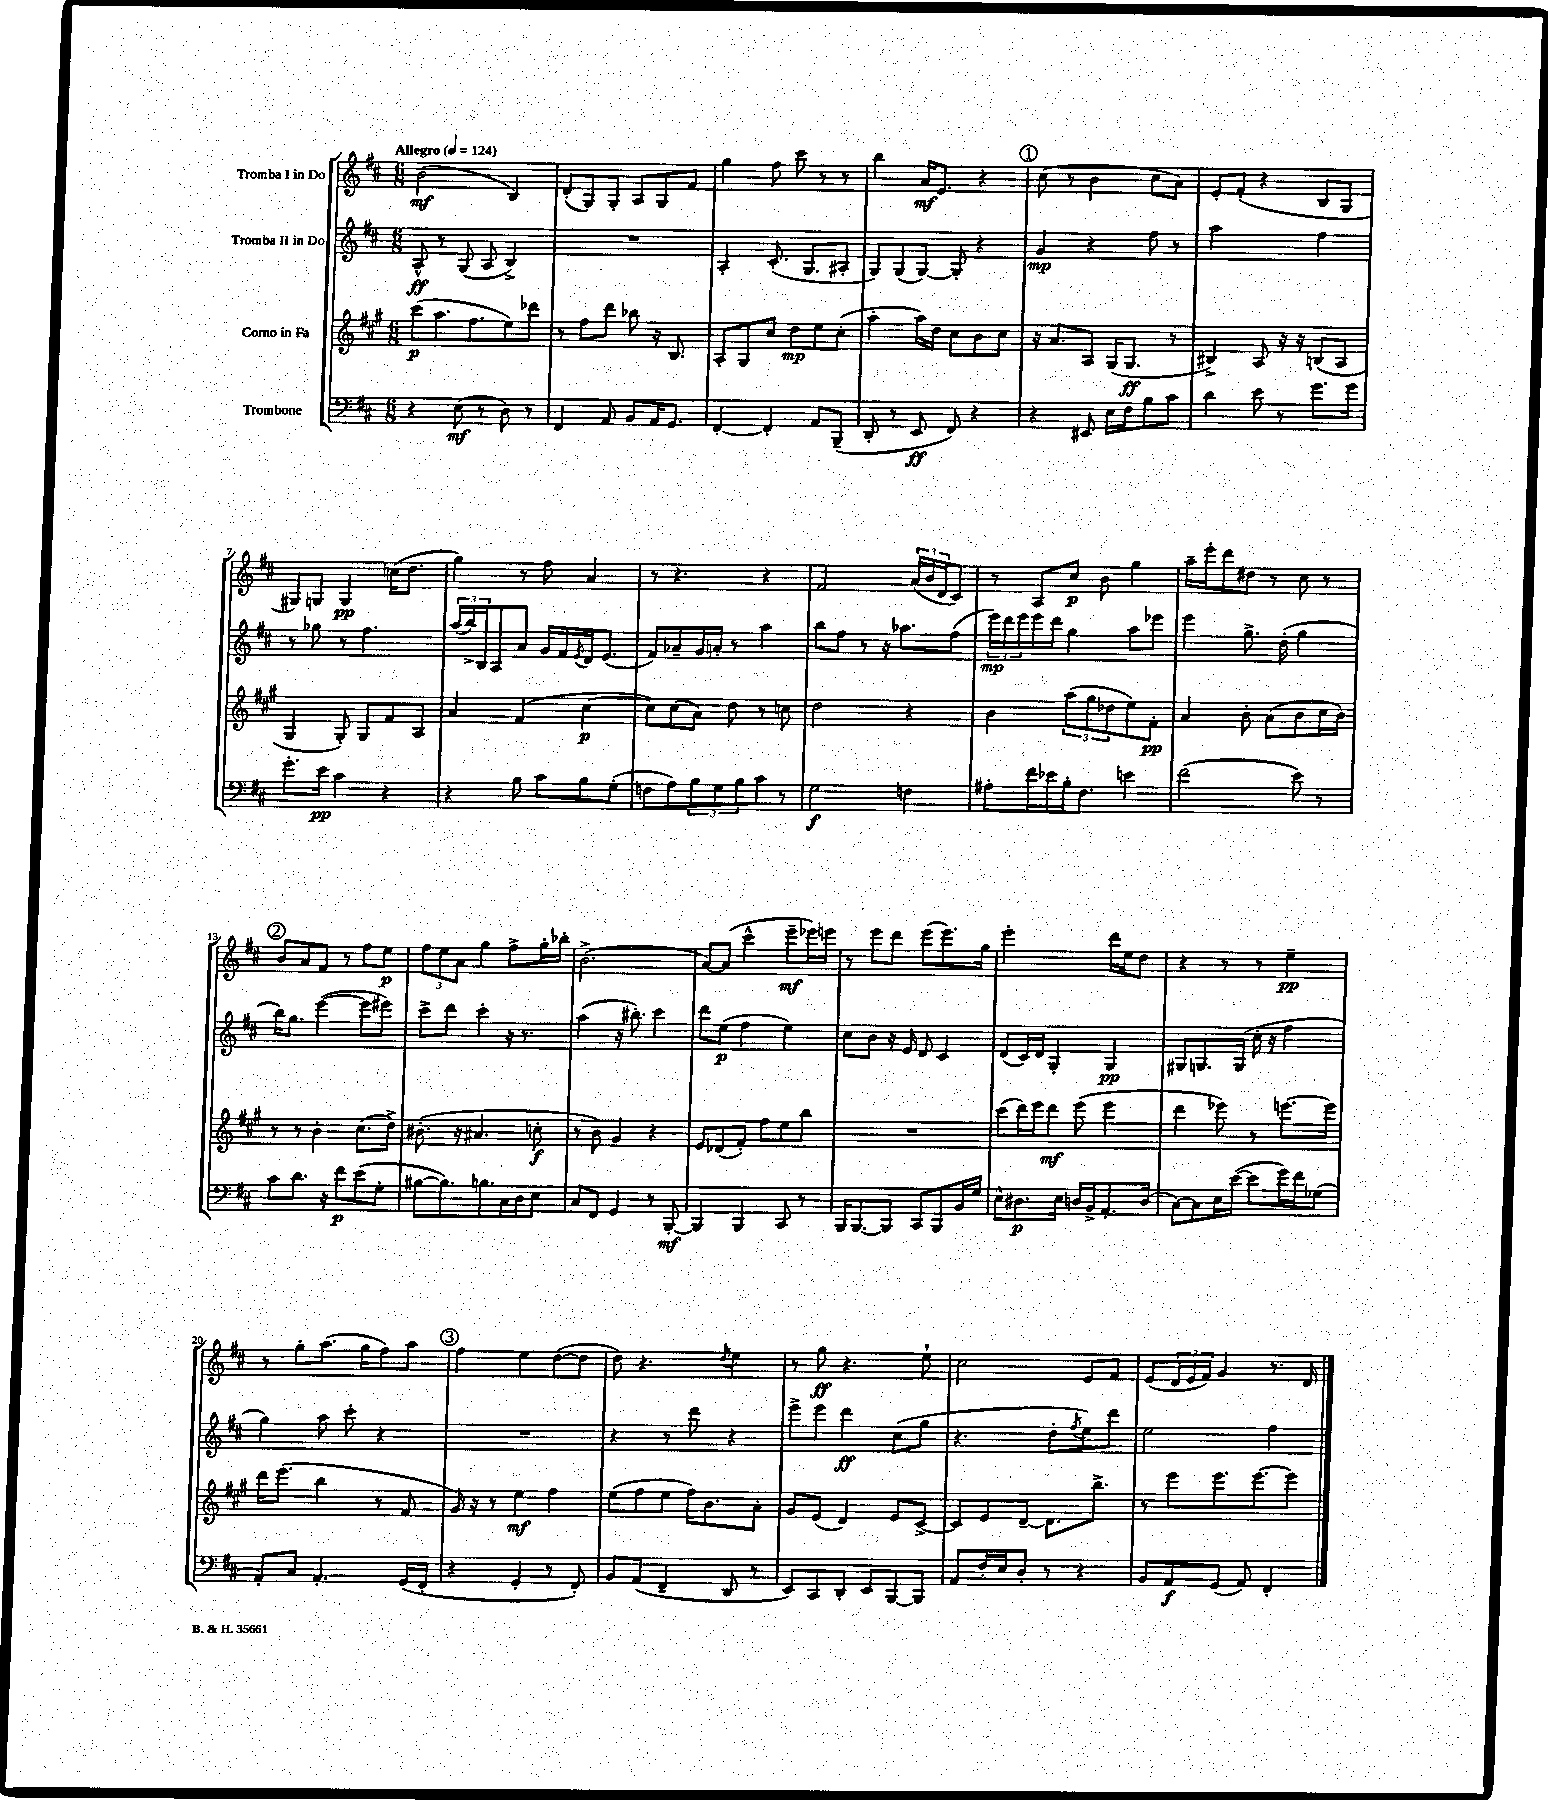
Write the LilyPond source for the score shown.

<<
\new StaffGroup <<
\new Staff = "s0" \with { instrumentName = "Tromba I in Do" } {
    \clef treble \key d \major \numericTimeSignature \time 6/8 \tempo "Allegro" 4 = 124
    b'2\mf( b4) |
    d'8-.( g8) g8-. a8 g8 fis'8 |
    g''4 fis''8 cis'''8 r8 r8 |
    b''4 a'16\mf e'8. r4 |
    \mark \markup { \circle "1" } cis''8( r8 b'4 cis''8 a'8) |
    e'8-. fis'8-.( r4 b8 g8 |
    gis8) g8 g4\pp c''16( d''8. |
    g''4) r8 fis''8 a'4 |
    r8 r4. r4 |
    fis'2 \tuplet 3/2 { a'16( b'16 d'16 } cis'8) |
    r8 a8 cis''8\p b'8 g''4 |
    a''16-- e'''16-. d'''8 dis''8 r8 cis''8 r8 |
    \mark \markup { \circle "2" } b'8 a'8 fis'8 r8 fis''8 e''8\p |
    \tuplet 3/2 { fis''8 e''8 a'8 } g''4 fis''8-> g''16-. bes''16-. |
    b'2.->( |
    a'8~) a'8( cis'''4-^ e'''8--\mf ees'''16) e'''16 |
    r8 e'''8 d'''8 e'''8( e'''8.) g''16 |
    e'''2-. d'''16 e''16 d''8 |
    r4 r8 r8 e''4--\pp |
    r8 g''8-. a''8.( g''16 fis''8) a''8 |
    \mark \markup { \circle "3" } fis''4 e''4 d''8~( d''8 |
    d''8) r4. \acciaccatura { d''8 } e''4 |
    r8 g''8\ff r4. e''8-! |
    cis''2 e'8 fis'8 |
    e'8( \tuplet 3/2 { d'16 e'16 fis'16) } g'4 r8. d'16 \bar "|." |
}
\new Staff = "s1" \with { instrumentName = "Tromba II in Do" } {
    \clef treble \key d \major \numericTimeSignature \time 6/8
    a8-^\ff r8 g8( a8 b4->) |
    R2. |
    a4-. cis'8.-.( g8. ais8-. |
    g8) g8( g8~) g8-. r4 |
    \mark \markup { \circle "1" } g'4\mp r4 fis''8 r8 |
    a''2 fis''4 |
    r8 ges''8 r8 fis''4. |
    \tuplet 3/2 { a''16( b''16->) b16 } a8 a'8 g'16 fis'16 \acciaccatura { e'8 } d'16 e'8.( |
    fis'8) aes'8-- g'16 a'16-. r8 a''4 |
    b''8 fis''8 r8 r16 aes''8. fis''8( |
    \tuplet 3/2 { e'''16\mp) d'''16 e'''16 } e'''16 d'''16 g''4 a''8 ees'''8 |
    e'''4 g''8.-> d''16-.( g''4 |
    \mark \markup { \circle "2" } b''16) g''8. e'''4~( e'''8 eis'''8) |
    cis'''8-> d'''8 cis'''4-. r16 r8. |
    a''4( r16 bis''8.-.) cis'''4 |
    d'''8 e''8\p( fis''4 e''4) |
    cis''8 b'8 r16 e'16 d'8 cis'4 |
    d'8( cis'16) d'16 g4-. g4\pp |
    gis8 g8. g16( cis''16-. r16 fis''4 |
    g''4) a''8 cis'''8-. r4 |
    \mark \markup { \circle "3" } R2. |
    r4 r8 d'''8 r4 |
    e'''8-> e'''8 d'''4\ff cis''8( g''8 |
    r4. d''8-. \acciaccatura { fis''8 } e''8) d'''8 |
    e''2 fis''4 \bar "|." |
}
\new Staff = "s2" \with { instrumentName = "Corno in Fa" } {
    \clef treble \key a \major \numericTimeSignature \time 6/8
    cis'''8\p( a''8. fis''8. e''8) des'''8 |
    r8 fis''8 d'''8 bes''8 r16 b8. |
    a8-. gis8 cis''8 d''8\mp e''8 cis''8-.( |
    a''4-. a''16) d''16 cis''8 b'8 cis''8 |
    \mark \markup { \circle "1" } r16 a'8. a8 gis16( gis8.\ff r8 |
    bis4->) a8 r16 r16 b8( a8 |
    gis4 gis8-.) gis8 fis'8 a8 |
    a'4 fis'4( cis''4~\p |
    cis''8) cis''8( a'8) d''8 r8 c''8 |
    d''2 r4 |
    b'4 \tuplet 3/2 { a''8( gis''8 des''8 } e''8) fis'8-.\pp |
    a'4 b'8-. a'8( b'8 cis''16 b'16) |
    \mark \markup { \circle "2" } r8 r8 b'4-. cis''8.( d''16->) |
    bis'8.-.( r16 ais'4. c''8-.\f |
    r8 b'8) gis'4 r4 |
    e'8 des'8( fis'8-.) fis''8 e''8 b''8 |
    R2. |
    cis'''8( d'''16) e'''16 d'''8\mf e'''8( e'''4 |
    d'''4 ees'''8) r8 e'''8.~ e'''16 |
    d'''16 e'''8.( b''4 r8 fis'8 |
    \mark \markup { \circle "3" } gis'16) r16 r8 e''4\mf fis''4 |
    e''8( fis''8 e''8 fis''16) b'8. a'8-. |
    gis'8 e'8( d'4) e'8 cis'8~-> |
    cis'8 e'8 d'8~-- d'8. b''8.-> |
    r8 e'''8 e'''8. e'''8.~ e'''8 \bar "|." |
}
\new Staff = "s3" \with { instrumentName = "Trombone" } {
    \clef bass \key d \major \numericTimeSignature \time 6/8
    r4 e8\mf( r8 d8) r8 |
    fis,4 a,8 b,8 a,16 g,8. |
    fis,4~-. fis,4-. a,8 b,,8--( |
    d,8-. r8 e,8\ff fis,8) r4 |
    \mark \markup { \circle "1" } r4 eis,8 e16 fis16 b8 cis'8 |
    d'4 e'8 r8 g'8. g'16 |
    g'8.-. e'16\pp cis'4 r4 |
    r4 b8 cis'8 b8 g8-.( |
    f8 a8) \tuplet 3/2 { b8 g8 b8 } cis'8 r8 |
    g2\f f4 |
    ais8-. fis'16 ees'16 b16-. fis8. e'4 |
    fis'2( e'8) r8 |
    \mark \markup { \circle "2" } cis'8 d'8. r16 fis'8\p e'8( g8-. |
    bis8~ bis8.) b8. cis16 d16 e8 |
    cis8 fis,8 g,4 r8 b,,8~-.\mf |
    b,,4 b,,4 cis,8 r8 |
    b,,16 b,,8.~ b,,8 cis,8 b,,8 b,16 g16 |
    e8-^ dis8.\p e16 d16 b,16-> a,8.-. d16( |
    cis8~) cis8 e16 e'16~( e'8 g'16) fis'16 ges8( |
    a,8-.) cis8 a,4.-. g,16( fis,16-. |
    \mark \markup { \circle "3" } r4 g,4-. r8 fis,8-.) |
    b,8 a,8( fis,4-- d,8 r8 |
    e,8) cis,8 d,8-. e,8 b,,8~ b,,8 |
    a,8 fis16-. e16 d8-. r8 r4 |
    b,8 a,8\f g,8( a,8) fis,4-. \bar "|." |
}
>>
>>
